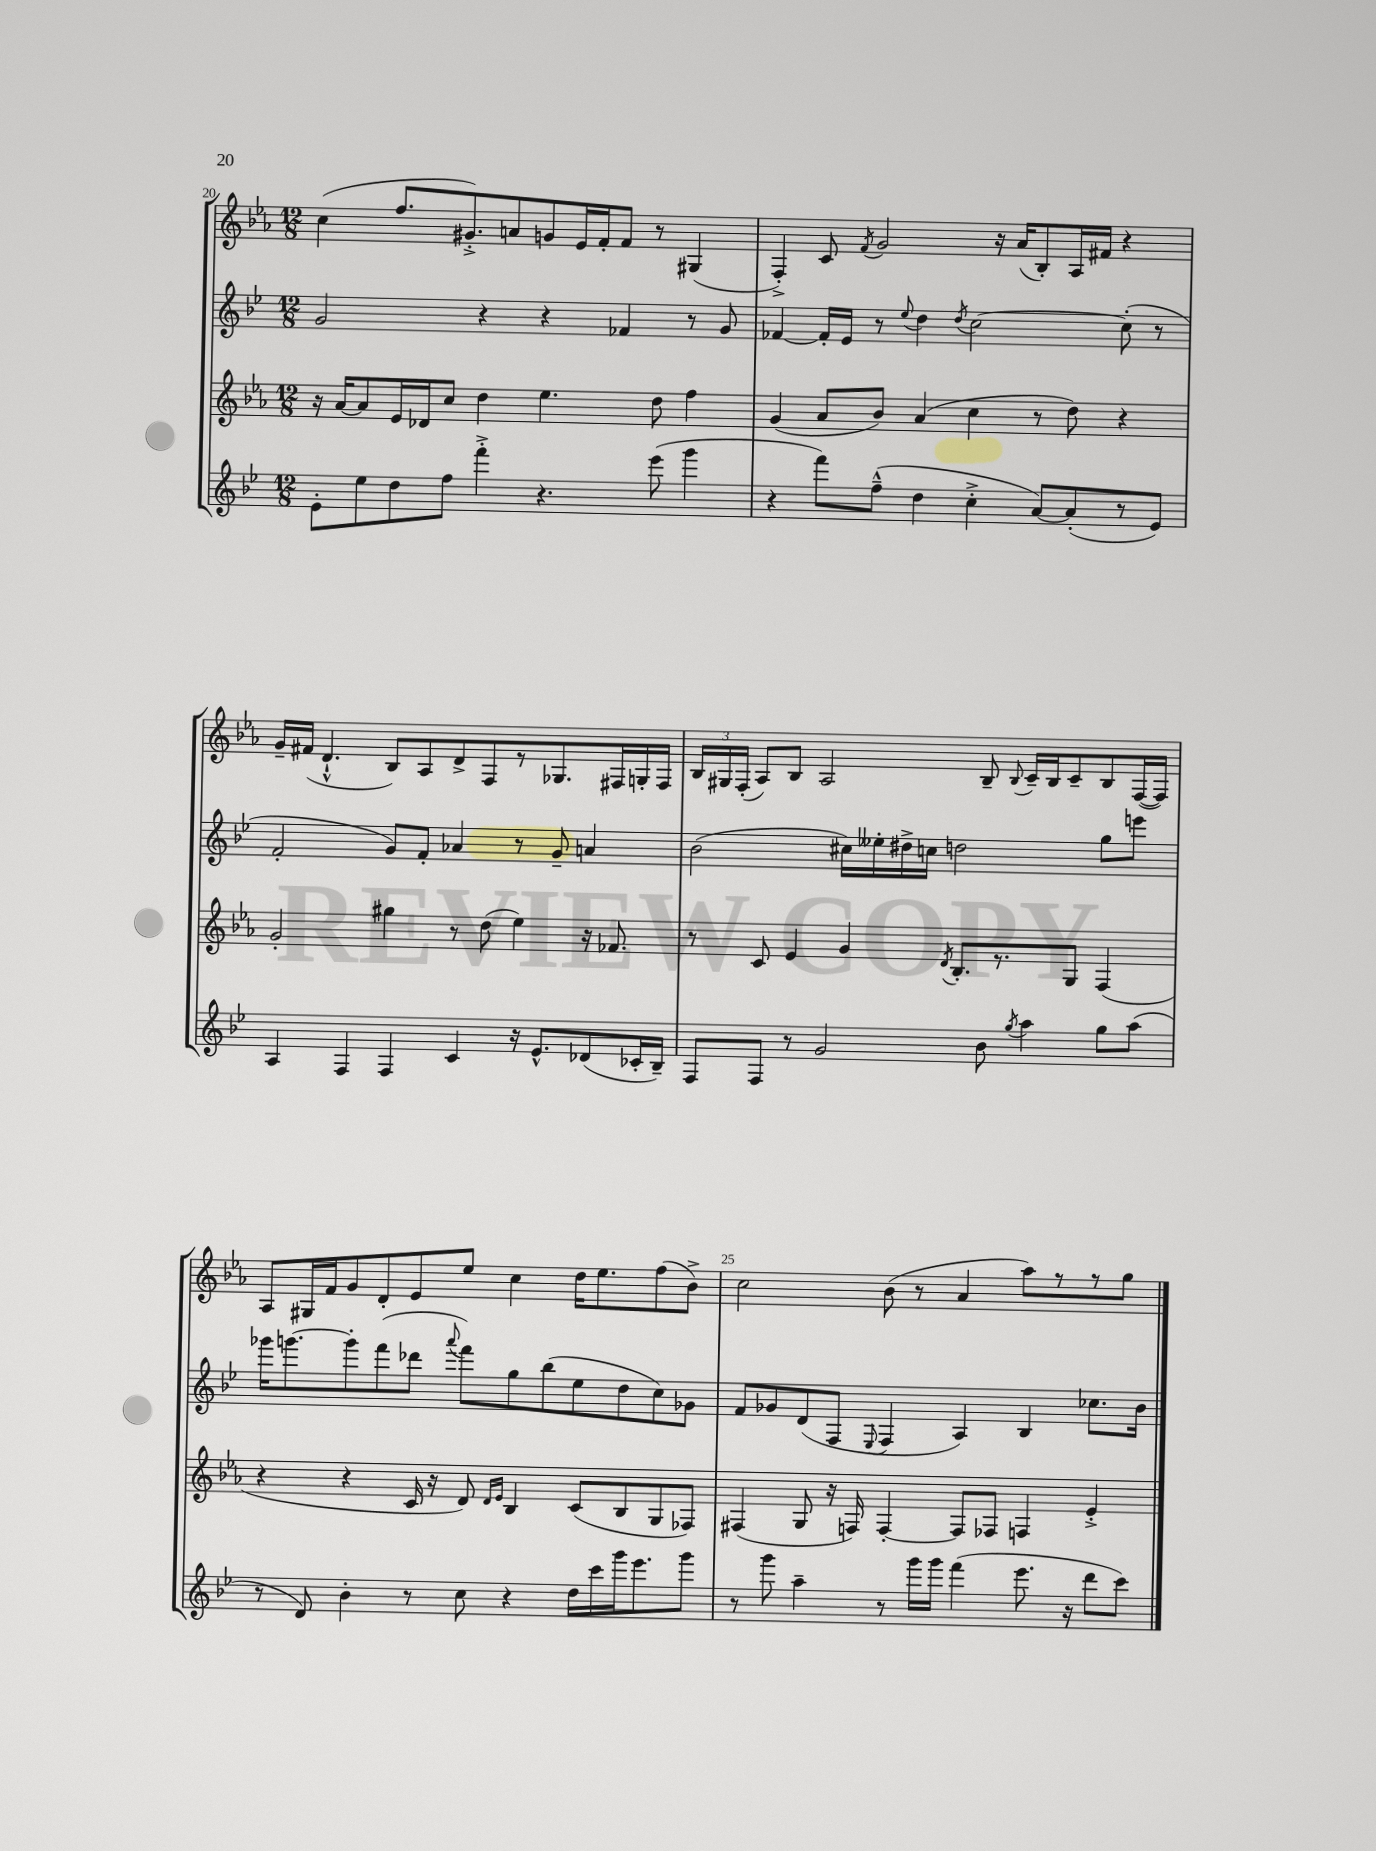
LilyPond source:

<<
\new StaffGroup <<
\new Staff = "s0" {
    \clef treble \key ees \major \numericTimeSignature \time 12/8
    \autoBeamOff c''4( f''8.[ gis'8.-.->) a'8 g'8 ees'16 f'16-. f'8] r8 gis4( |
    f4-.->) c'8 \acciaccatura { f'8 } g'2 r16 aes'16[( bes8-.) aes16 fis'16] r4 |
    g'16[-- fis'16]( d'4.-!-^ bes8[) aes8 d'8-> f8 r8 ges8. fis16 g16-. fis16] |
    \tuplet 3/2 { bes16[ gis16 f16]-.( } aes8[) bes8] aes2 bes8-- \appoggiatura { bes8 } c'16[-- bes16 c'8-- bes8 f16~( f16]) |
    aes8[ gis16 f'16 g'8 d'8-. ees'8 ees''8] c''4 d''16[ ees''8. f''8( bes'8]->) |
    c''2 bes'8( r8 aes'4 aes''8[) r8 r8 g''8] \bar "|." |
}
\new Staff = "s1" {
    \clef treble \key bes \major \numericTimeSignature \time 12/8
    \autoBeamOff g'2 r4 r4 fes'4 r8 g'8 |
    fes'4~ fes'16[-. ees'16] r8 \appoggiatura { ees''8 } d''4 \acciaccatura { d''8 } c''2~ c''8-.( r8 |
    f'2-. g'8[) f'8]-. aes'4 r8 g'8-- a'4 |
    bes'2( cis''16[) eeses''16-. dis''16-> c''16] d''2 g''8[ e'''8] |
    ges'''16[ g'''8.~ g'''8-. f'''8( des'''8] \appoggiatura { a'''8 } f'''8[) g''8 bes''8( ees''8 d''8 c''8) ges'8] |
    f'8[ ges'8 d'8( f8] \appoggiatura { ees8 } f4 a4) bes4 ces''8.[ bes'16] \bar "|." |
}
\new Staff = "s2" {
    \clef treble \key ees \major \numericTimeSignature \time 12/8
    \autoBeamOff r16 aes'16[~ aes'8 ees'16 des'16 c''8] d''4 ees''4. d''8 f''4 |
    g'4( aes'8[ bes'8]) aes'4( c''4 r8 d''8) r4 |
    g'2-. gis''4 r8 d''8( ees''4) r16 fes'8. |
    r8 c'8 ees'4 g'4 \acciaccatura { d'8 } bes8.[-. r8. g8] f4( |
    r4 r4 c'16 r16 d'8) \grace { d'16[ ees'16] } bes4 c'8[( bes8 g8 fes8]) |
    fis4( g8 r16 f16) f4~-. f8[ fes8] f4 ees'4-.-> \bar "|." |
}
\new Staff = "s3" {
    \clef treble \key bes \major \numericTimeSignature \time 12/8
    \autoBeamOff ees'8[-. ees''8 d''8 f''8] f'''4-.-> r4. ees'''8( g'''4 |
    r4 f'''8[) f''8]---^( d''4 c''4-.-> a'8[~) a'8-.( r8 ees'8]) |
    a4 f4 f4 c'4 r16 ees'8.[-^ des'8( ces'16-. bes16]--) |
    f8[ f8] r8 g'2 bes'8 \acciaccatura { g''8 } a''4 g''8[ a''8]( |
    r8 d'8) bes'4-. r8 c''8 r4 d''16[ c'''16 g'''16 ees'''8. g'''8] |
    r8 g'''8 a''4-- r8 g'''16[ g'''16] f'''4( ees'''8. r16 d'''8[ c'''8]) \bar "|." |
}
>>
>>
\layout { \context { \Score currentBarNumber = #20 \override BarNumber.break-visibility = ##(#f #t #t) barNumberVisibility = #(every-nth-bar-number-visible 5) } }
